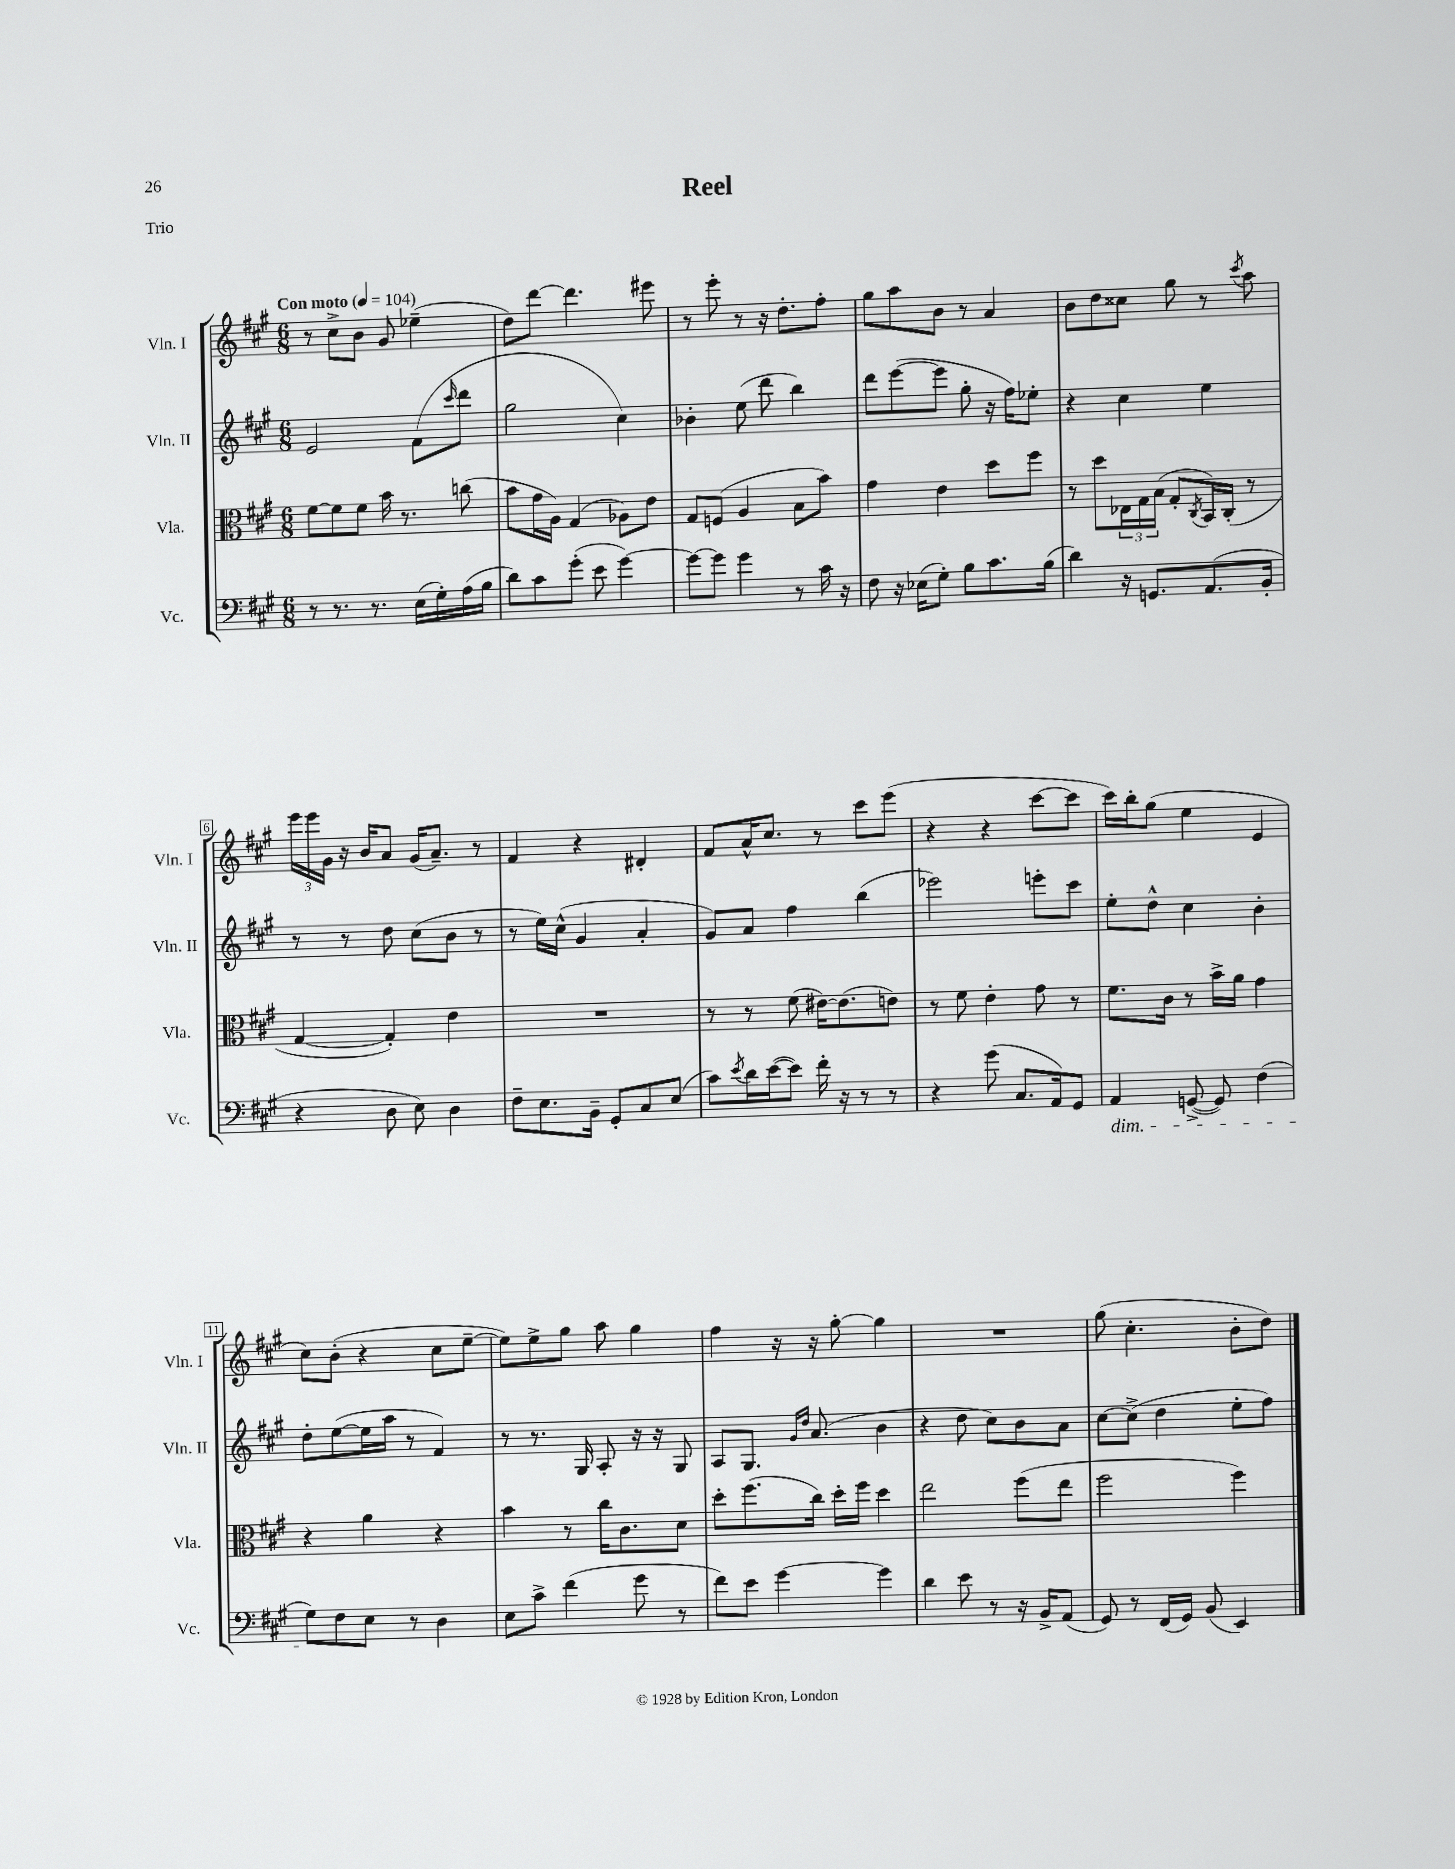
\header { title = "Reel" piece = "Trio" }
<<
\new StaffGroup <<
\new Staff = "s0" \with { instrumentName = "Vln. I" shortInstrumentName = "Vln. I" } {
    \clef treble \key a \major \numericTimeSignature \time 6/8 \tempo "Con moto" 4 = 104
    r8 cis''8-> b'8 gis'8 ees''4--( |
    d''8) d'''8~ d'''4. eis'''8 |
    r8 e'''8-. r8 r16 d''8.-. fis''8-. |
    gis''8 a''8 b'8 r8 a'4 |
    b'8 d''8 cisis''8 gis''8 r8 \acciaccatura { cis'''8 } a''8 |
    \tuplet 3/2 { e'''16 e'''16 gis'16 } r16 b'16 a'8 gis'16( a'8.--) r8 |
    fis'4 r4 dis'4-. |
    fis'8 a'16-^ cis''8. r8 cis'''8 e'''8( |
    r4 r4 cis'''8~ cis'''8 |
    cis'''16) b''16-. gis''8( e''4 e'4 |
    cis''8) b'8-.( r4 cis''8 e''8~-- |
    e''8) e''8-> gis''8 a''8 gis''4 |
    fis''4 r16 r16 gis''8~-. gis''4 |
    R2. |
    gis''8( cis''4.-. b'8-. d''8) \bar "|." |
}
\new Staff = "s1" \with { instrumentName = "Vln. II" shortInstrumentName = "Vln. II" } {
    \clef treble \key a \major \numericTimeSignature \time 6/8
    e'2 fis'8( \grace { cis'''16 } d'''8 |
    gis''2 cis''4) |
    bes'4-. e''8( d'''8 b''4) |
    d'''8 e'''8~( e'''8 gis''8-. r16 fis''16) ees''8-. |
    r4 cis''4 e''4 |
    r8 r8 d''8 cis''8( b'8 r8 |
    r8 e''16) cis''16-^( gis'4 a'4-. |
    gis'8) a'8 fis''4 b''4( |
    ees'''2) e'''8-. cis'''8 |
    e''8-. d''8-^ cis''4 b'4-. |
    d''8-. e''8~( e''16 a''16 r8 fis'4) |
    r8 r8. gis16 a8-. r16 r16 gis8 |
    a8 gis8. \grace { gis'16 d''16 } a'8.( b'4 |
    r4 d''8 cis''8) b'8 a'8 |
    cis''8~ cis''8->( d''4 e''8-. fis''8) \bar "|." |
}
\new Staff = "s2" \with { instrumentName = "Vla." shortInstrumentName = "Vla." } {
    \clef alto \key a \major \numericTimeSignature \time 6/8
    fis'8~ fis'8 fis'8 b'16 r8. c''8( |
    b'8 gis'16 a16) gis4( aes8) e'8 |
    gis8 f8( a4 b8 b'8) |
    gis'4 e'4 d''8 fis''8 |
    r8 d''8 \tuplet 3/2 { ees16 gis16 b16( } gis8-. \acciaccatura { cis8 } b,16) cis16-.( r8 |
    gis4~ gis4-.) e'4 |
    R2. |
    r8 r8 fis'8( eis'16~) eis'8.( e'8) |
    r8 fis'8 e'4-. gis'8 r8 |
    fis'8. cis'16 r8 b'16-> a'16 gis'4 |
    r4 a'4 r4 |
    b'4 r8 cis''16 cis'8. d'8 |
    d''8-. fis''8.( cis''16) d''16-. fis''16 d''4 |
    e''2 fis''8( e''8 |
    fis''2 fis''4) \bar "|." |
}
\new Staff = "s3" \with { instrumentName = "Vc." shortInstrumentName = "Vc." } {
    \clef bass \key a \major \numericTimeSignature \time 6/8
    r8 r8. r8. e16( gis16-.) a16( b16 |
    d'8) cis'8 gis'8-.( e'8 gis'4~) |
    gis'8~ gis'8 gis'4 r8 cis'16 r16 |
    fis8 r16 ees16( gis8-.) b8 cis'8. b16( |
    d'4) r16 g,8. a,8.( b,16-. |
    r4 d8 e8) d4 |
    fis8-- e8. b,16-- gis,8-. cis8 e8( |
    cis'8) \acciaccatura { e'8 } d'16 e'16~( e'8) fis'16-. r16 r8 r8 |
    r4 gis'8( cis8. a,16) gis,8 |
    a,4\dim g,8~->( g,8) fis4( |
    gis8\!) fis8 e8 r8 d4 |
    e8 cis'8-> fis'4( gis'8 r8 |
    fis'8) e'8 gis'4~ gis'4 |
    d'4 e'8 r8 r16 b,16-> a,8( |
    gis,8) r8 fis,16( gis,16) b,8( e,4) \bar "|." |
}
>>
>>
\layout { \context { \Score \override BarNumber.stencil = #(make-stencil-boxer 0.1 0.3 ly:text-interface::print) } }
